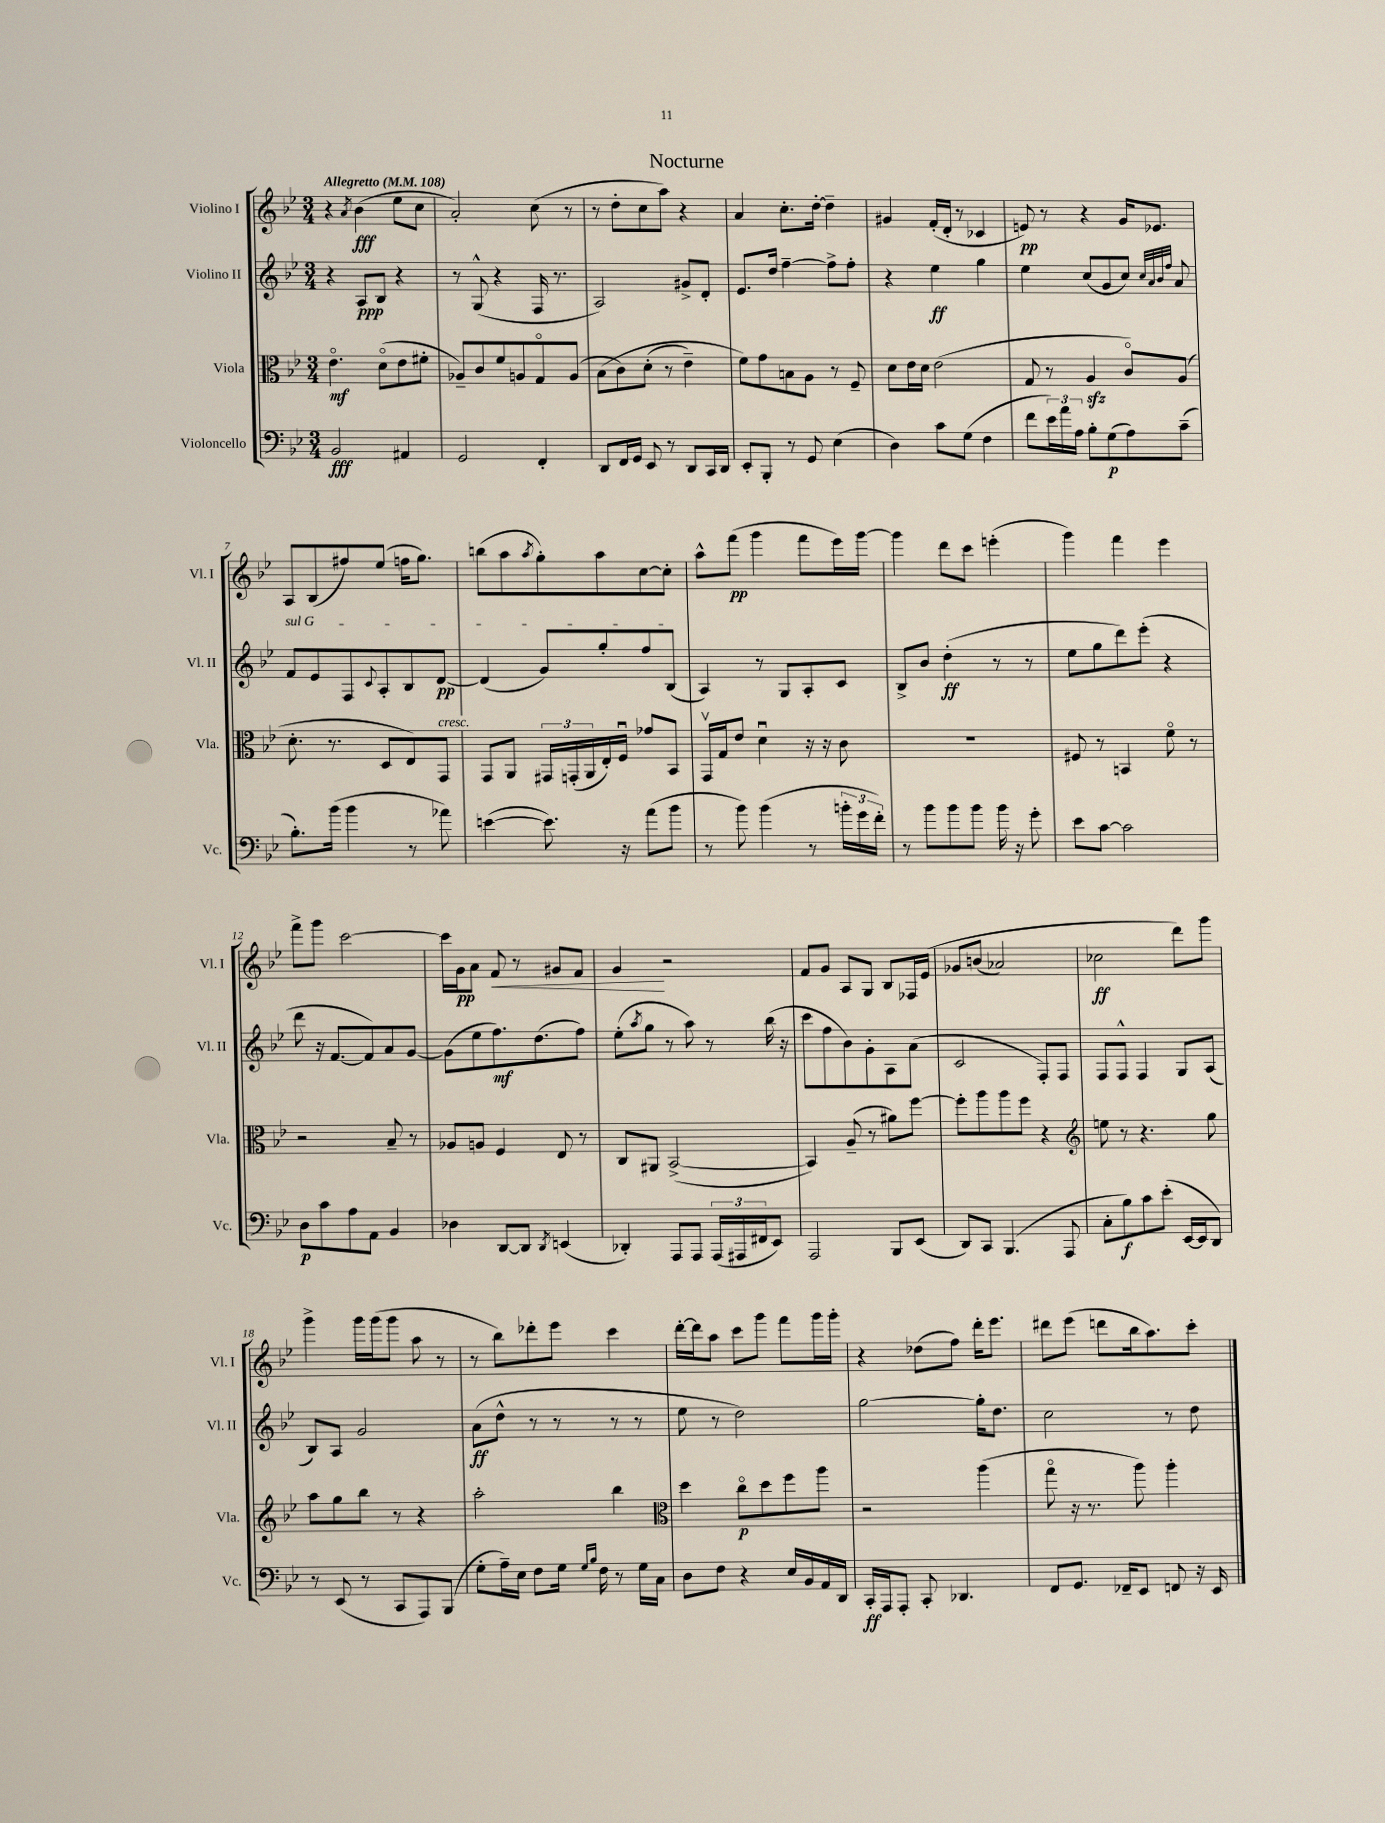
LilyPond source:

\header { title = "Nocturne" }
<<
\new StaffGroup <<
\new Staff = "s0" \with { instrumentName = "Violino I" shortInstrumentName = "Vl. I" } {
    \clef treble \key bes \major \numericTimeSignature \time 3/4 \tempo "Allegretto" 4 = 108
    r4 \acciaccatura { a'8 } bes'4\fff( ees''8 c''8 |
    a'2-.) c''8( r8 |
    r8 d''8-. c''8 a''8) r4 |
    a'4 c''8.-. d''16~-. d''4-- |
    gis'4 f'16-.( d'16-. r8 ces'4 |
    e'8\pp) r8 r4 g'16 ees'8. |
    a8 bes8( fis''8) ees''8( f''16 g''8.) |
    b''8( a''8 \acciaccatura { a''8 } g''8-.) a''8 c''8~ c''8-. |
    a''8-^ f'''8\pp( g'''4 f'''8 ees'''16) g'''16~ |
    g'''4 d'''8 c'''8 e'''4-.( |
    g'''4) f'''4 ees'''4 |
    f'''8-> g'''8 c'''2~ |
    c'''16 g'16\pp a'8 f'8\< r8 gis'8 f'8 |
    g'4\! r2 |
    f'8 g'8 a8 g8 bes8 fes16 ees'16\( |
    ges'8 b'8( aes'2) |
    ces''2\ff d'''8\) g'''8 |
    g'''4-> g'''16 g'''16( g'''8 a''8 r8 |
    r8 bes''8) des'''8-. ees'''8 c'''4 |
    d'''16~-. d'''16 a''8 c'''8 g'''8 f'''8 g'''16 g'''16-. |
    r4 des''8( f''8) d'''16-. ees'''8. |
    dis'''8 ees'''8( d'''8 bes''16 a''8.) c'''8-. \bar "|." |
}
\new Staff = "s1" \with { instrumentName = "Violino II" shortInstrumentName = "Vl. II" } {
    \clef treble \key bes \major \numericTimeSignature \time 3/4
    r4 a8\ppp bes8 r4 |
    r8 g8-^( r4 f16 r8. |
    a2) gis'8-> d'8-. |
    ees'8. d''16 f''4~-- f''8-> f''8-. |
    r4 ees''4\ff g''4 |
    ees''4 c''8( g'8 c''8) \grace { c''32 a'32 bes'32 f''32 } a'8 |
    \once \override TextSpanner.bound-details.left.text = \markup { \italic "sul G" } f'8\startTextSpan ees'8 f8 \appoggiatura { c'8 } a8-. bes8 d'8~\pp |
    d'4( g'8) g''8-. f''8 bes8\stopTextSpan( |
    a4) r8 g8 a8-. c'8 |
    bes8-> bes'8 d''4-.\ff( r8 r8 |
    ees''8 g''8 d'''8) ees'''8-.( r4 |
    d'''8 r16 f'8.~ f'8) a'8 g'8~ |
    g'8( ees''8 f''8.\mf) d''8.( f''8) |
    ees''8-.( \acciaccatura { a''8 } g''8 r8 a''8) r8 bes''16( r16 |
    c'''8 f''8 bes'8) g'8-. a8 a'8( |
    c'2 f8-.) f8 |
    f8 f8-^ f4 g8 a8( |
    bes8) a8 g'2 |
    a'8\ff( d''8-^ r8 r8 r8 r8 |
    ees''8 r8 d''2) |
    g''2~ g''16-. d''8. |
    c''2 r8 d''8 \bar "|." |
}
\new Staff = "s2" \with { instrumentName = "Viola" shortInstrumentName = "Vla." } {
    \clef alto \key bes \major \numericTimeSignature \time 3/4
    ees'4.\flageolet\mf d'8\flageolet( ees'8 fis'8-. |
    aes8--) c'8 f'8 a8 g8\flageolet a8( |
    bes8\( c'8) d'8-.( r8 ees'4--) |
    f'8\) g'8 b8 a8 r8 f8-- |
    d'8 ees'16 d'16 ees'2( |
    g8 r8 a4\sfz c'8\flageolet) a8( |
    d'8.-. r8. d8 ees8) g,8^\markup { \italic "cresc." } |
    g,8 a,8 \tuplet 3/2 { gis,16 g,16-.( a,16 } ees16-.) f16\downbow ges'8 bes,8 |
    g,16\upbow g16 ees'8 d'4\downbow r16 r16 c'8 |
    R2. |
    fis8 r8 b,4 f'8\flageolet r8 |
    r2 bes8-- r8 |
    aes8 a8 f4 ees8 r8 |
    c8 ais,8 bes,2~->( |
    bes,4) a8--( r8 ais'8) f''8~ |
    f''8-. a''8 a''8 f''8 r4 |
    \clef treble e''8 r8 r4. g''8 |
    a''8 g''8 bes''8 r8 r4 |
    a''2-. bes''4 |
    \clef alto d''4 c''8\flageolet\p d''8 f''8 a''8 |
    r2 a''4( |
    g''8\flageolet r16 r8. a''8) a''4-. \bar "|." |
}
\new Staff = "s3" \with { instrumentName = "Violoncello" shortInstrumentName = "Vc." } {
    \clef bass \key bes \major \numericTimeSignature \time 3/4
    bes,2\fff ais,4 |
    g,2 f,4-. |
    d,8 f,16 g,16 ees,8 r8 d,8 c,16 d,16 |
    ees,8-. bes,,8-. r8 g,8 ees4( |
    d4) c'8 g8( f4 |
    f'8 \tuplet 3/2 { ees'16) a'16 a16 } bes8-. g8\p( a8) c'8--( |
    bes8.-.) bes'16( bes'4 r8 aes'8) |
    e'4~( e'8.) r16 a'8( bes'8 |
    r8 bes'8) bes'4( r8 \tuplet 3/2 { b'16-. g'16 f'16-.) } |
    r8 bes'8 bes'8 bes'8 bes'16 r16 g'8-. |
    ees'8 c'8~ c'2 |
    d8\p c'8 a8 a,8 bes,4 |
    des4 d,8~ d,8 \acciaccatura { d,8 } e,4( |
    des,4-.) a,,8 a,,8 \tuplet 3/2 { a,,16( ais,,16 fis,16 } ees,8) |
    a,,2 bes,,8 ees,8( |
    d,8) c,8 bes,,4.( a,,8 |
    c8-. bes8\f) c'8 ees'8-.( ees,16~ ees,16 d,8) |
    r8 ees,8( r8 c,8 a,,8) bes,,8( |
    g8-. a16--) ees16 f8 g16 \grace { g16 bes16 } f16 r8 g16 c16 |
    d8 f8 r4 ees16 bes,16 a,16 d,16 |
    c,16-.\ff a,,16 a,,8-. c,8-. des,4. |
    f,8 g,8. fes,16-- ees,8 f,8 r16 ees,16 \bar "|." |
}
>>
>>
